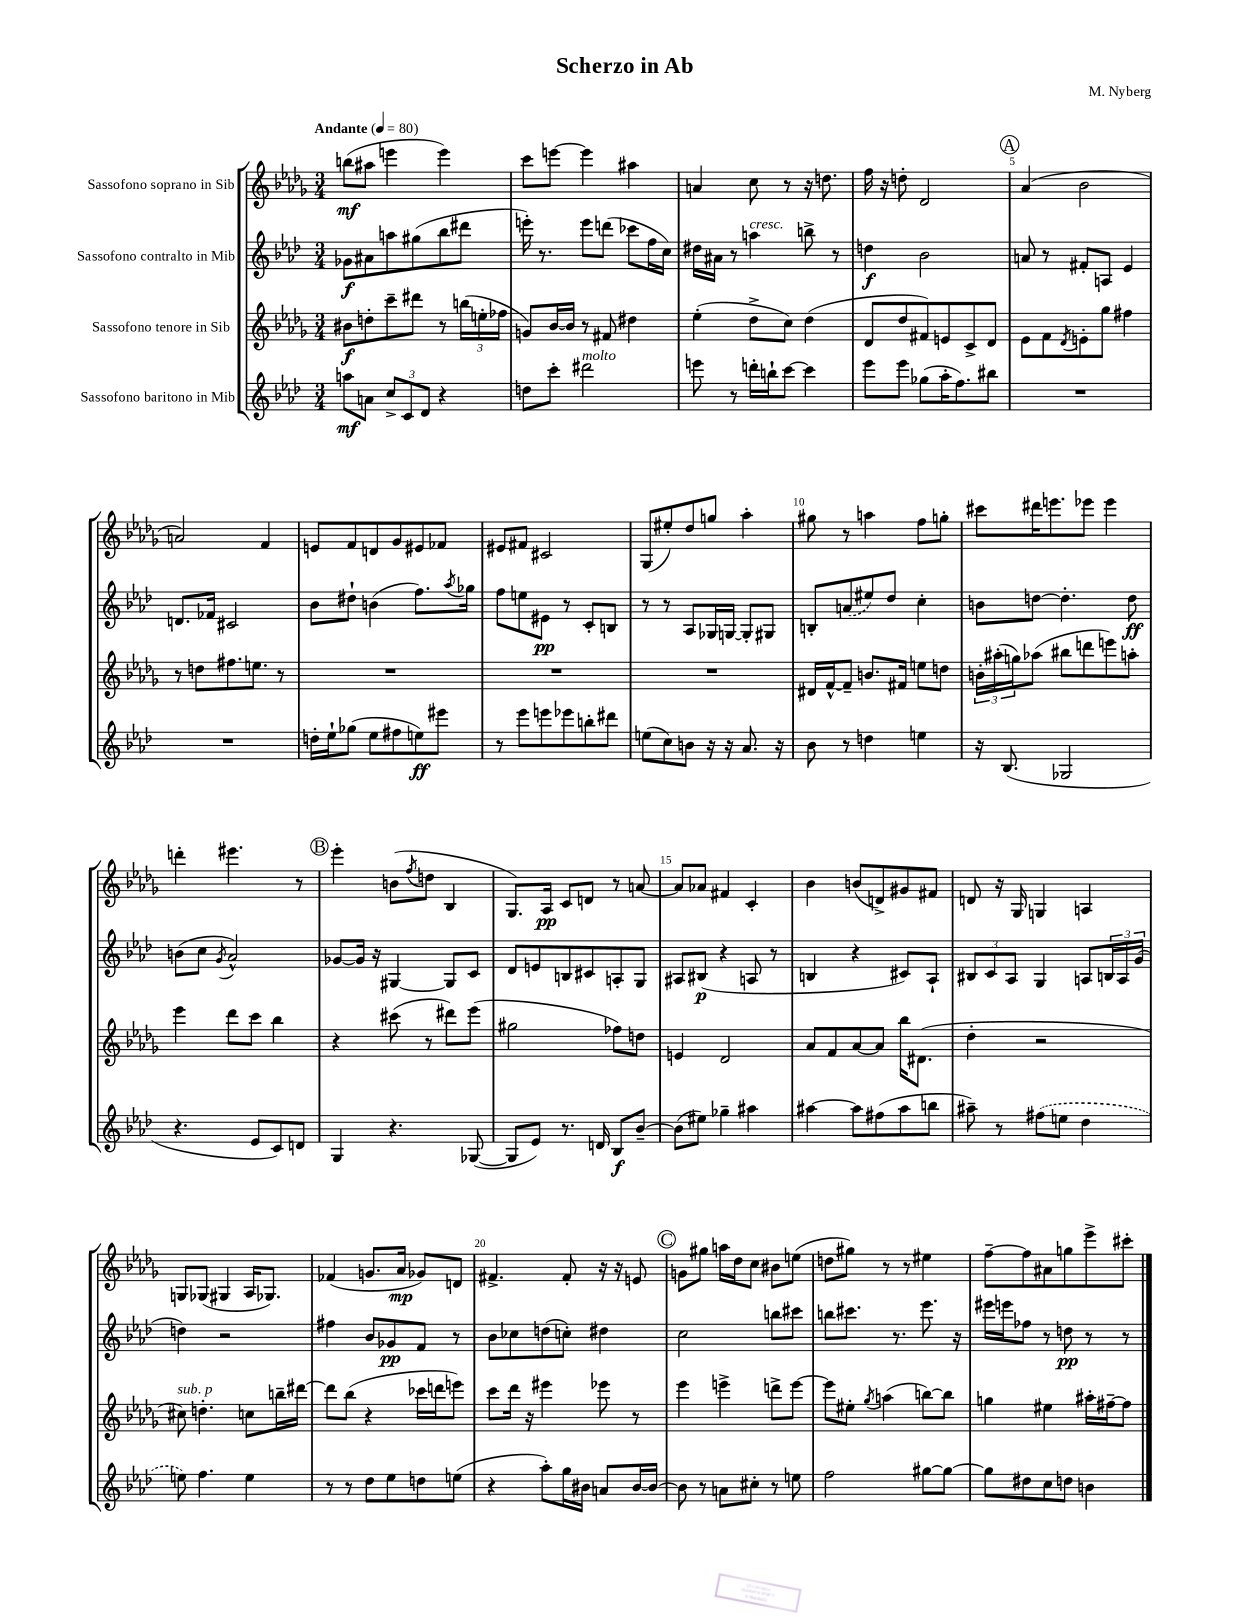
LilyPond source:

\header { title = "Scherzo in Ab" composer = "M. Nyberg" }
<<
\new StaffGroup <<
\new Staff = "s0" \with { instrumentName = "Sassofono soprano in Sib" } {
    \clef treble \key des \major \numericTimeSignature \time 3/4 \tempo "Andante" 4 = 80
    b''8\mf( ais''8 e'''4 e'''4) |
    c'''8 e'''8~ e'''4 ais''4 |
    a'4 c''8 r8 r16 d''8. |
    f''16 r16 d''8-. des'2 |
    \mark \markup { \circle "A" } aes'4( bes'2 |
    a'2) f'4 |
    e'8 f'8 d'8 ges'8 eis'8 fes'8 |
    eis'8 fis'8 cis'2 |
    ges8( eis''8-.) des''8 g''8 aes''4-. |
    gis''8 r8 a''4 f''8 g''8-. |
    cis'''8 dis'''16 e'''8. ees'''8 ees'''4 |
    d'''4-. eis'''4. r8 |
    \mark \markup { \circle "B" } ees'''4-. b'8( \acciaccatura { f''8 } d''8 bes4 |
    ges8.) aes16\pp c'8 d'8 r8 a'8~ |
    a'8 aes'8 fis'4 c'4-. |
    bes'4 b'8( d'8->) gis'8 fis'8 |
    d'8 r16 ges16 g4 a4 |
    g8 ges8( gis4 aes16 ges8.) |
    fes'4( g'8. aes'16\mp ges'8) d'8 |
    fis'4.-> fis'8-. r16 r16 e'8 |
    \mark \markup { \circle "C" } g'8 gis''8 a''16 des''16 c''8 bis'8 e''8( |
    d''8 gis''8) r8 r8 eis''4 |
    f''8~-- f''8 ais'8 g''8 ees'''8-> cis'''8-. \bar "|." |
}
\new Staff = "s1" \with { instrumentName = "Sassofono contralto in Mib" } {
    \clef treble \key aes \major \numericTimeSignature \time 3/4
    ges'8\f ais'8 a''8 gis''8( bes''8 dis'''8 |
    e'''16-.) r8. e'''8 d'''8( ces'''8 f''16 c''16) |
    dis''16 ais'16 r8 a''4^\markup { \italic "cresc." } b''8-> r8 |
    d''4\f bes'2 |
    \mark \markup { \circle "A" } a'8 r8 fis'8-. a8 ees'4 |
    d'8. fes'16 cis'2 |
    bes'8 dis''8-! b'4( f''8.) \acciaccatura { aes''8 } ges''16 |
    f''8 e''8 eis'8\pp r8 c'8-. b8 |
    r8 r8 aes8 ges16 g16~ g8-. gis8 |
    b8-. \once \slurDashed a'8( eis''8) des''8 c''4-. |
    b'8 d''8~ d''4.-. d''8\ff |
    b'8( c''8 \acciaccatura { g'8 } aes'2-^) |
    \mark \markup { \circle "B" } ges'8~ ges'16 r16 gis4~ gis8 c'8 |
    des'8 e'8 b8 cis'8 a8-. g8 |
    ais8 bis8\p( r4 a8 r8 |
    b4 r4 cis'8) aes8-! |
    \tuplet 3/2 { bis8 c'8 aes8 } g4 a8 \tuplet 3/2 { b16 a16 g'16( } |
    d''4) r2 |
    fis''4 bes'8 ges'8\pp f'8 r8 |
    bes'8 ces''8 d''8( c''8-.) dis''4 |
    \mark \markup { \circle "C" } c''2 b''8 cis'''8 |
    b''8 cis'''8. r8. ees'''8. r16 |
    eis'''16 e'''16 fes''8 r8 d''8\pp r8 r8 \bar "|." |
}
\new Staff = "s2" \with { instrumentName = "Sassofono tenore in Sib" } {
    \clef treble \key des \major \numericTimeSignature \time 3/4
    bis'8\f d''8-. c'''8-- dis'''8 r8 \tuplet 3/2 { b''16( e''16-. fes''16 } |
    g'8) bes'16~ bes'16 r8 fis'8 dis''4 |
    ees''4-.( des''8-> c''8) des''4( |
    des'8 des''8 fis'8) e'8 c'8-> des'8 |
    \mark \markup { \circle "A" } ees'8 f'8 \acciaccatura { des'8 } e'8-. ges''8 fis''4 |
    r8 d''8 fis''8. e''8. r8 |
    R2. |
    R2. |
    R2. |
    dis'16 f'16~-^ f'8-- b'8. fis'16 e''8 d''8 |
    \tuplet 3/2 { b'16-. ais''16-.( g''16) } aes''8( bis''8 d'''8 e'''8) a''8-. |
    ees'''4 des'''8 c'''8 bes''4 |
    \mark \markup { \circle "B" } r4 cis'''8( r8 dis'''8) ees'''8( |
    gis''2 fes''8) d''8 |
    e'4 des'2 |
    aes'8 f'8 aes'8~ aes'8 bes''16 dis'8.( |
    des''4-. r2 |
    cis''8^\markup { \italic "sub. p" }) d''4.-. c''8 b''16-- dis'''16~ |
    dis'''8 bes''8( r4 ces'''16 d'''16 e'''8) |
    c'''8 des'''16 r16 eis'''4 ees'''8 r8 |
    \mark \markup { \circle "C" } ees'''4 e'''4-> d'''8-> e'''8~ |
    e'''8 eis''8-. \acciaccatura { ges''8 } a''4( b''8~) b''8 |
    g''4 eis''4 ais''16-. fis''16~-- fis''8 \bar "|." |
}
\new Staff = "s3" \with { instrumentName = "Sassofono baritono in Mib" } {
    \clef treble \key aes \major \numericTimeSignature \time 3/4
    a''8\mf a'8 \tuplet 3/2 { c''8-> c'8 des'8 } r4 |
    d''8 c'''8-. dis'''2^\markup { \italic "molto" } |
    e'''8 r8 d'''16-. b''16-! c'''8~ c'''4 |
    ees'''8 ees'''8 ges''8( aes''16-. f''8.) bis''8 |
    \mark \markup { \circle "A" } R2. |
    R2. |
    d''16-. ees''16-! ges''8( ees''8 fis''8 e''8\ff) eis'''8 |
    r8 ees'''8 e'''8 ees'''8 b''8-. dis'''8 |
    e''8( c''8) b'8 r16 r16 aes'8. r16 |
    bes'8 r8 d''4 e''4 |
    r16 bes8.( ges2 |
    r4. ees'8 c'8) d'8 |
    \mark \markup { \circle "B" } g4 r4. ges8~( |
    ges8 ees'8) r8. d'16 bes8\f bes'8~-- |
    bes'8( eis''8) ges''4-- ais''4 |
    ais''4~ ais''8 fis''8( ais''8 b''8 |
    ais''8--) r8 \once \slurDashed fis''8( e''8 des''4 |
    e''8) f''4. e''4 |
    r8 r8 des''8 ees''8 d''8 e''8( |
    r4 aes''8-.) g''16 bis'16 a'8 bis'16~ bis'16~ |
    \mark \markup { \circle "C" } bis'8 r8 a'8 cis''8-. r8 e''8 |
    f''2 gis''8~ gis''8~ |
    gis''8 dis''8 c''8 d''8 b'4 \bar "|." |
}
>>
>>
\layout { \context { \Score \override BarNumber.break-visibility = ##(#f #t #t) barNumberVisibility = #(every-nth-bar-number-visible 5) } }
